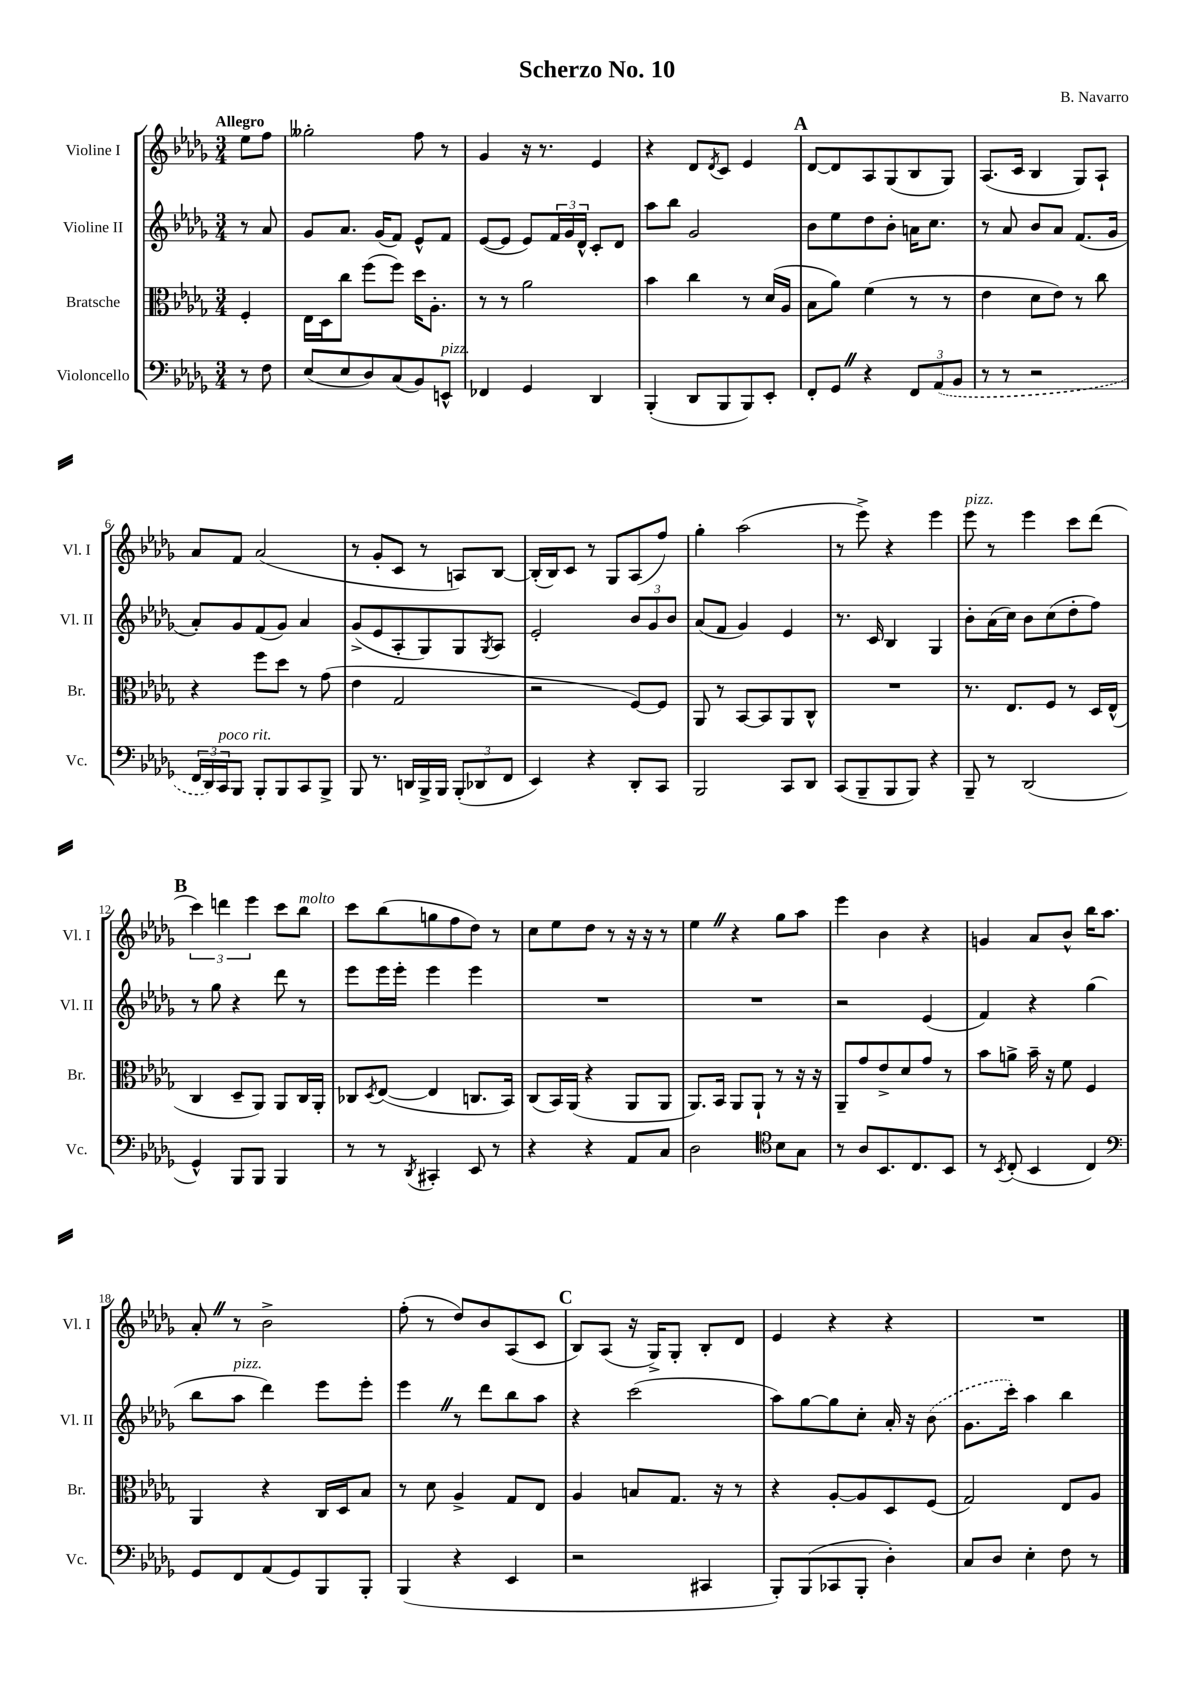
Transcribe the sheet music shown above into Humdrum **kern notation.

**kern	**kern	**kern	**kern
*staff4	*staff3	*staff2	*staff1
*clefF4	*clefC3	*clefG2	*clefG2
*k[b-e-a-d-g-]	*k[b-e-a-d-g-]	*k[b-e-a-d-g-]	*k[b-e-a-d-g-]
*M3/4	*M3/4	*M3/4	*M3/4
8r	4F'	8r	8ee-
8F	.	8a-	8ff
=	=	=	=
(8E-	16E-	8g-	2gg--'
.	16D-	.	.
8E-	8cc	8.a-	.
8D-)	(8ff	.	.
.	.	(16g-	.
(8C	8ff)	8f)	.
8BB-)	16dd-	8e-^^	8ff
.	8.A-'	.	.
8EE^^	.	8f	8r
=	=	=	=
4FF-	8r	([8e-	4g-
.	8r	8e-]	.
4GG-	2a-	8e-)	16r
.	.	.	8.r
.	.	24f	.
.	.	24g-	.
.	.	24d-^^	.
4DD-	.	8c'	4e-
.	.	8d-	.
=	=	=	=
(4BBB-'	4b-	8aa-	4r
.	.	8bb-	.
8DD-	4cc	2g-	8d-
.	.	.	8qd-
8BBB-	.	.	8c
8BBB-)	8r	.	4e-
8EE-'	(16d-	.	.
.	16A-	.	.
=	=	=	=
8FF'	8B-	8b-	[8d-
8GG-	8a-)	8ee-	8d-]
4r	(4f	8dd-	8A-
.	.	8b-'	(8G-
12FF	8r	16a	8B-
.	.	8.cc	.
(12AA-	.	.	.
.	8r	.	8G-)
12BB-	.	.	.
=	=	=	=
8r	4e-	8r	(8.A-
8r	.	8a-	.
.	.	.	16c
2r	8d-	8b-	4B-
.	8e-)	8a-	.
.	8r	(8.f	8G-)
.	8cc	.	8A-`
.	.	16g-	.
=	=	=	=
24FF	4r	8a-')	8a-
24DD-)	.	.	.
24CC	.	.	.
8BBB-	.	8g-	8f
8BBB-'	8ff	(8f	(2a-
8BBB-	8dd-	8g-)	.
8CC	8r	4a-	.
8BBB-^	(8g-	.	.
=	=	=	=
8BBB-	4e-	(8g-^	8r
8.r	.	8e-	8g-'
.	2G-	8A-'	8c
16DD	.	.	.
16BBB-^	.	8G-)	8r
16BBB-	.	.	.
(12BBB-'	.	8G-	8A)
12DD-	.	.	.
.	.	8qG-	.
.	.	8A-	[8B-
12FF	.	.	.
=	=	=	=
4EE-)	2r	2e-'	(16B-']
.	.	.	16B-)
.	.	.	8c
4r	.	.	8r
.	.	.	8G-
8DD-'	[8F)	12b-	(8A-
.	.	12g-	.
8CC	8F]	.	8ff)
.	.	12b-	.
=	=	=	=
2BBB-	8AA-	(8a-	4gg-'
.	8r	8f	.
.	[8BB-	4g-)	(2aa-
.	8BB-]	.	.
8CC	8AA-	4e-	.
8DD-	8C^^	.	.
=	=	=	=
(8CC	2.r	8.r	8r
8BBB-~	.	.	8eee-^)
.	.	16c	.
8BBB-	.	4B-	4r
8BBB-)	.	.	.
4r	.	4G-	4eee-
=	=	=	=
8BBB-~	8.r	8b-'	8eee-
8r	.	(16a-	8r
.	8.E-	16cc)	.
(2DD-	.	8b-	4eee-
.	8F	(8cc	.
.	8r	8dd-'	8ccc
.	16D-	8ff)	(8ddd-
.	(16E-^^	.	.
=	=	=	=
4GG-^^)	4C	8r	6ccc)
.	.	8gg-	.
.	.	.	6ddd
8BBB-	8D-~	4r	.
.	.	.	6eee-
8BBB-	8AA-)	.	.
4BBB-	8AA-	8ddd-	8ccc
.	16C	8r	8bb-
.	16AA-'	.	.
=	=	=	=
8r	8C-	8eee-	8ccc
.	8qD-	.	.
8r	([8E-	16eee-	(8bb-
.	.	16eee-'	.
8qDD-	.	.	.
4CC#'	4E-]	4eee-	8gg
.	.	.	8ff
8EE-	8.C	4eee-	8dd-)
8r	.	.	8r
.	16BB-)	.	.
=	=	=	=
4r	(8C	2.r	8cc
.	16BB-)	.	8ee-
.	(16AA-	.	.
4r	4r	.	8dd-
.	.	.	8r
8AA-	8AA-	.	16r
.	.	.	16r
8C	8AA-	.	8r
=	=	=	=
2D-	8.AA-)	2.r	4ee-
.	16BB-	.	.
.	8AA-	.	4r
.	8AA-`	.	.
*clefC4	*	*	*
8B-	8r	.	8gg-
8G-	16r	.	8aa-
.	16r	.	.
=	=	=	=
8r	8AA-~	2r	4eee-
8A-	8g-	.	.
8.BB-	8e-^	.	4b-
.	8d-	.	.
8.C	.	.	.
.	8g-	(4e-	4r
8BB-	8r	.	.
=	=	=	=
8r	8b-	4f)	4g
8qBB-	.	.	.
(8C'	8a^	.	.
4BB-	16b-~	4r	8a-
.	16r	.	.
.	8f	.	8b-^^
4C)	4F	(4gg-	16bb-
.	.	.	8.aa-
=	=	=	=
*clefF4	*	*	*
8GG-	4AA-	8bb-	8a-'
8FF	.	8aa-	8r
(8AA-	4r	4ddd-)	2b-^
8GG-)	.	.	.
8BBB-	16C	8eee-	.
.	16D-	.	.
8BBB-'	8B-	8eee-'	.
=	=	=	=
(4BBB-	8r	4eee-	(8ff'
.	8d-	.	8r
4r	4A-^	8r	8dd-)
.	.	8ddd-	8b-
4EE-	8G-	8bb-	(8A-
.	8E-	8aa-	8c
=	=	=	=
2r	4A-	4r	8B-)
.	.	.	(8A-
.	8B	(2ccc	16r
.	.	.	16G-^)
.	8.G-	.	8G-'
4CC#	.	.	8B-'
.	16r	.	.
.	8r	.	8d-
=	=	=	=
8BBB-')	4r	8aa-)	4e-
(8BBB-	.	[8gg-	.
8CC-	[8A-'	8gg-]	4r
8BBB-'	8A-]	8cc'	.
4D-')	8D-	16a-'	4r
.	.	16r	.
.	(8F	(8b-	.
=	=	=	=
8C	2G-)	8.g-	2.r
8D-	.	.	.
.	.	16ccc')	.
4E-'	.	4aa-	.
8F	8E-	4bb-	.
8r	8A-	.	.
==	==	==	==
*-	*-	*-	*-
